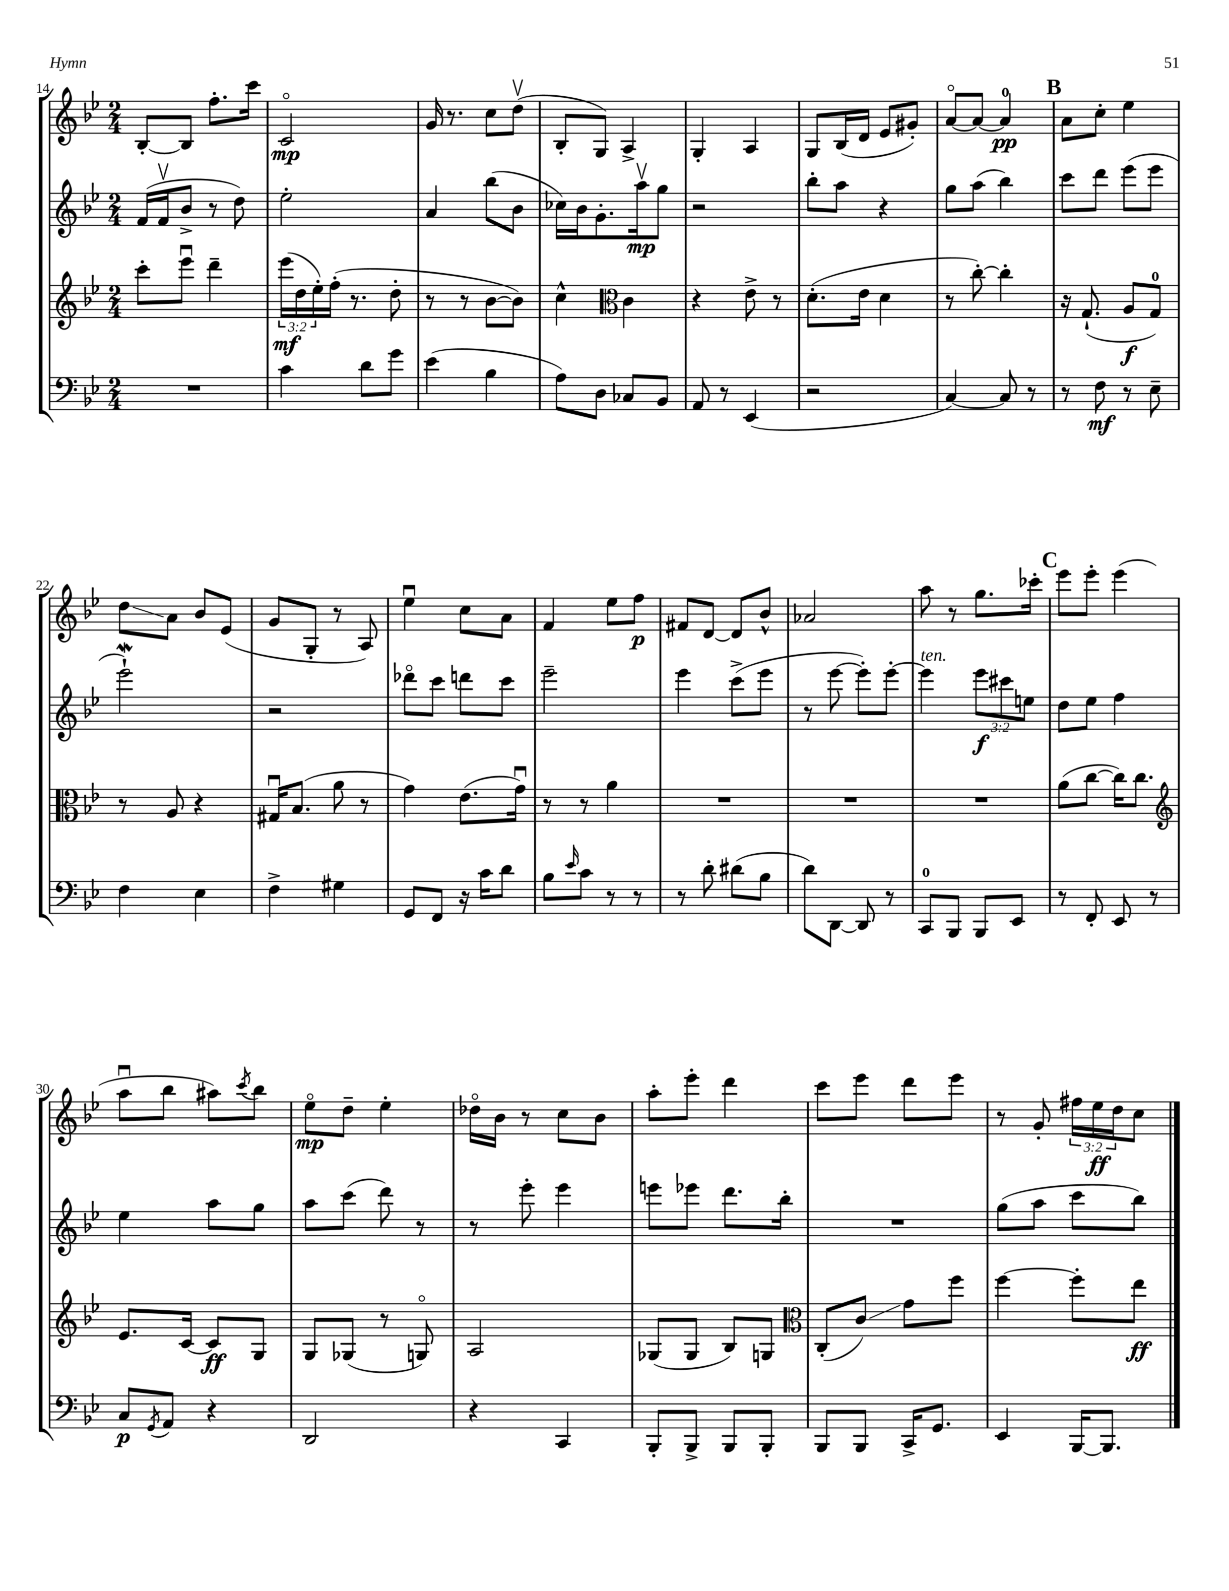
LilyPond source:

<<
\new StaffGroup <<
\new Staff = "s0" {
    \clef treble \key bes \major \numericTimeSignature \time 2/4 \override Staff.TupletNumber.text = #tuplet-number::calc-fraction-text
    bes8~-. bes8 f''8.-. c'''16 |
    c'2\flageolet\mp |
    g'16 r8. c''8 d''8\upbow( |
    bes8-. g8) a4-> |
    g4-. a4 |
    g8 bes16( d'16 ees'8 gis'8-.) |
    a'8~\flageolet a'8~ a'4-0\pp |
    \mark \markup { \bold "B" } a'8 c''8-. ees''4 |
    d''8\glissando a'8 bes'8 ees'8( |
    g'8 g8-. r8 a8) |
    ees''4\downbow c''8 a'8 |
    f'4 ees''8 f''8\p |
    fis'8 d'8~ d'8 bes'8-^ |
    aes'2 |
    a''8 r8 g''8. ces'''16-. |
    \mark \markup { \bold "C" } ees'''8 ees'''8-. ees'''4( |
    a''8\downbow bes''8 ais''8) \acciaccatura { c'''8 } bes''8 |
    ees''8\flageolet\mp d''8-- ees''4-. |
    des''16\flageolet bes'16 r8 c''8 bes'8 |
    a''8-. ees'''8-. d'''4 |
    c'''8 ees'''8 d'''8 ees'''8 |
    r8 g'8-. \tuplet 3/2 { fis''16 ees''16\ff d''16 } c''8 \bar "|." |
}
\new Staff = "s1" {
    \clef treble \key bes \major \numericTimeSignature \time 2/4 \override Staff.TupletNumber.text = #tuplet-number::calc-fraction-text
    f'16( f'16\upbow bes'8-> r8 d''8) |
    ees''2-. |
    a'4 bes''8( bes'8 |
    ces''16) bes'16 g'8.-. a''16\upbow\mp g''8 |
    r2 |
    bes''8-. a''8 r4 |
    g''8 a''8( bes''4) |
    \mark \markup { \bold "B" } c'''8 d'''8 ees'''8( ees'''8 |
    ees'''2-!\mordent) |
    r2 |
    des'''8\flageolet c'''8 d'''8 c'''8 |
    ees'''2-- |
    ees'''4 c'''8->( ees'''8 |
    r8 ees'''8~ ees'''8-.) ees'''8~-. |
    ees'''4^\markup { \italic "ten." } \tuplet 3/2 { ees'''8\f cis'''8 e''8 } |
    \mark \markup { \bold "C" } d''8 ees''8 f''4 |
    ees''4 a''8 g''8 |
    a''8 c'''8( d'''8) r8 |
    r8 ees'''8-. ees'''4 |
    e'''8 ees'''8 d'''8. bes''16-. |
    R2 |
    g''8( a''8 c'''8 bes''8) \bar "|." |
}
\new Staff = "s2" {
    \clef treble \key bes \major \numericTimeSignature \time 2/4 \override Staff.TupletNumber.text = #tuplet-number::calc-fraction-text
    c'''8-. ees'''8\downbow d'''4-- |
    \tuplet 3/2 { ees'''16\mf( d''16 ees''16-.) } f''16-.( r8. d''8-. |
    r8 r8 bes'8~ bes'8) |
    c''4-^ \clef alto c'4 |
    r4 ees'8-> r8 |
    d'8.-.( ees'16 d'4 |
    r8 c''8~-.) c''4-. |
    \mark \markup { \bold "B" } r16 g8.-!( a8\f g8-0) |
    r8 a8 r4 |
    gis16\downbow bes8.( a'8 r8 |
    g'4) ees'8.( g'16\downbow) |
    r8 r8 a'4 |
    R2 |
    R2 |
    R2 |
    \mark \markup { \bold "C" } a'8( c''8~ c''16) c''8. |
    \clef treble ees'8. c'16~ c'8\ff g8 |
    g8 ges8( r8 g8\flageolet) |
    a2 |
    ges8( ges8 bes8) g8 |
    \clef alto c8-.( c'8\glissando) g'8 f''8 |
    f''4~ f''8-. ees''8\ff \bar "|." |
}
\new Staff = "s3" {
    \clef bass \key bes \major \numericTimeSignature \time 2/4
    R2 |
    c'4 d'8 g'8 |
    ees'4( bes4 |
    a8) d8 ces8 bes,8 |
    a,8 r8 ees,4( |
    r2 |
    c4~) c8 r8 |
    \mark \markup { \bold "B" } r8 f8\mf r8 ees8-- |
    f4 ees4 |
    f4-> gis4 |
    g,8 f,8 r16 c'16 d'8 |
    bes8 \grace { ees'16 } c'8 r8 r8 |
    r8 d'8-. dis'8( bes8 |
    d'8) d,8~ d,8 r8 |
    c,8-0 bes,,8 bes,,8 ees,8 |
    \mark \markup { \bold "C" } r8 f,8-. ees,8 r8 |
    c8\p \acciaccatura { g,8 } a,8 r4 |
    d,2 |
    r4 c,4 |
    bes,,8-. bes,,8-> bes,,8 bes,,8-. |
    bes,,8 bes,,8 c,16-> g,8. |
    ees,4 bes,,16~ bes,,8. \bar "|." |
}
>>
>>
\layout { \context { \Score currentBarNumber = #14 } }
